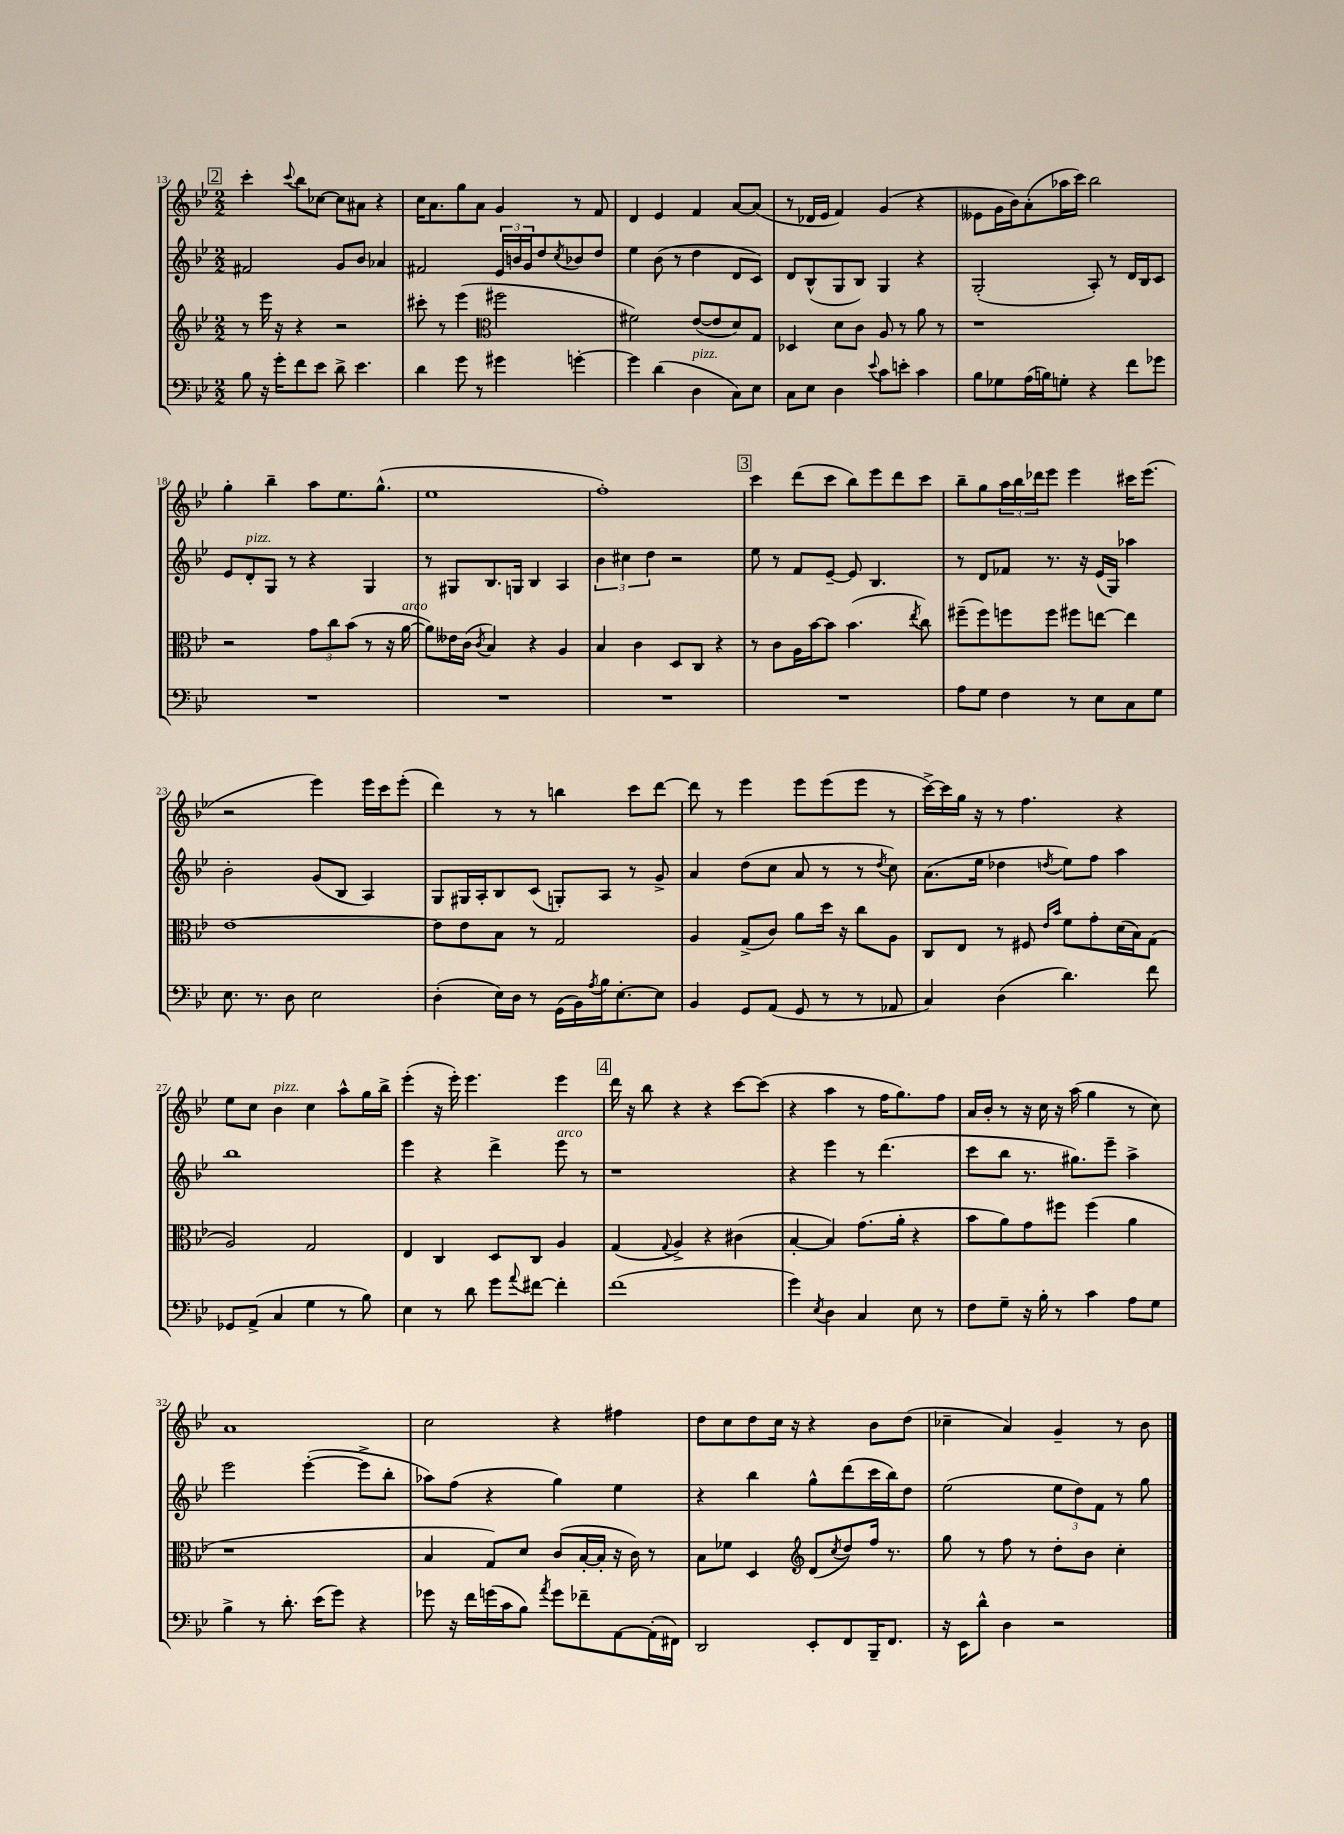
<<
\new StaffGroup <<
\new Staff = "s0" {
    \clef treble \key bes \major \numericTimeSignature \time 2/2
    \mark \markup { \box "2" } c'''4-. \appoggiatura { c'''8 } bes''8 ces''8~ ces''8 ais'8 r4 |
    c''16 a'8. g''8 a'8 g'4 r8 f'8 |
    d'4 ees'4 f'4 a'8~ a'8( |
    r8 des'16 ees'16 f'4) g'4( r4 |
    eeses'8 g'16 bes'16) a'8-.( aes''16 c'''16) bes''2 |
    g''4-. bes''4-- a''8 ees''8. g''8.-^( |
    ees''1 |
    f''1-.) |
    \mark \markup { \box "3" } c'''4 d'''8( c'''8 bes''8) ees'''8 d'''8 c'''8 |
    bes''8-- g''8 \tuplet 3/2 { a''16 bes''16 des'''16 } ees'''8 ees'''4 cis'''16 ees'''8.( |
    r2 ees'''4) ees'''16 c'''16 ees'''8-.( |
    d'''4) r8 r8 b''4 c'''8 d'''8~ |
    d'''8 r8 ees'''4 ees'''8 ees'''8( ees'''8 r8 |
    c'''16~->) c'''16 g''16 r16 r8 f''4. r4 |
    ees''8 c''8 bes'4^\markup { \italic "pizz." } c''4 a''8-^ g''16 bes''16-> |
    ees'''4-.( r16 ees'''16-.) ees'''4. ees'''4 |
    \mark \markup { \box "4" } d'''16 r16 bes''8 r4 r4 c'''8~ c'''8( |
    r4 a''4 r8 f''16 g''8.) f''8 |
    a'16 bes'16-. r8 r16 c''16 r16 a''16( g''4 r8 c''8) |
    a'1 |
    c''2 r4 fis''4 |
    d''8 c''8 d''8 c''16 r16 r4 bes'8 d''8( |
    ces''4-- a'4) g'4-- r8 bes'8 \bar "|." |
}
\new Staff = "s1" {
    \clef treble \key bes \major \numericTimeSignature \time 2/2
    \mark \markup { \box "2" } fis'2 g'8 bes'8 aes'4 |
    fis'2 \tuplet 3/2 { ees'16 b'16 g'16 } d''8 \acciaccatura { c''8 } bes'8 d''8 |
    ees''4 bes'8( r8 d''4 d'8 c'8) |
    d'8 bes8-^( g8 bes8) g4 r4 |
    g2-.( a8-.) r8 d'16 bes16 c'8 |
    ees'8 d'8-.^\markup { \italic "pizz." } g8 r8 r4 g4 |
    r8 gis8 bes8. g16 bes4 a4 |
    \tuplet 3/2 { bes'4 cis''4 d''4 } r2 |
    \mark \markup { \box "3" } ees''8 r8 f'8 ees'8~-- ees'8 bes4. |
    r8 d'8 fes'8 r8. r16 ees'16( g16) aes''4 |
    bes'2-. g'8( bes8 a4) |
    g8 gis16 a16-. bes8 c'8( g8-.) a8 r8 g'8-> |
    a'4 d''8( c''8 a'8 r8 r8 \acciaccatura { d''8 } c''8) |
    a'8.( ees''16 des''4 \acciaccatura { d''8 } ees''8) f''8 a''4 |
    bes''1 |
    ees'''4 r4 d'''4-> ees'''8^\markup { \italic "arco" } r8 |
    \mark \markup { \box "4" } r1 |
    r4 ees'''4 r8 d'''4.( |
    c'''8 bes''8 r8. gis''8.) ees'''8-- a''4-> |
    ees'''2 ees'''4~-.( ees'''8-> bes''8-. |
    aes''8) f''8( r4 g''4) ees''4 |
    r4 bes''4 g''8-^ d'''8( c'''16 bes''16) d''8 |
    ees''2( \tuplet 3/2 { ees''8 d''8) f'8 } r8 g''8 \bar "|." |
}
\new Staff = "s2" {
    \clef treble \key bes \major \numericTimeSignature \time 2/2
    \mark \markup { \box "2" } r8 ees'''16 r16 r4 r2 |
    cis'''8-. r8 ees'''4( \clef alto fis''2 |
    fis'2) ees'8~( ees'8 d'8) g8 |
    des4 d'8 c'8 a8 r8 a'8 r8 |
    r1 |
    r2 \tuplet 3/2 { g'8 c''8 bes'8( } r8 r16 a'16~^\markup { \italic "arco" } |
    a'8) eeses'16 c'16( \acciaccatura { c'8 } bes4) r4 a4 |
    bes4 c'4 d8 c8 r4 |
    \mark \markup { \box "3" } r8 c'8 a16 bes'16~ bes'8 bes'4.( \acciaccatura { ees''8 } c''8) |
    fis''8--( fis''8) f''8 f''8 fis''8 e''8~ e''4 |
    ees'1~ |
    ees'8 ees'8 bes8 r8 g2 |
    a4 g8->( c'8) a'8 d''16 r16 c''8 a8 |
    c8 ees8 r8 fis8 \grace { ees'16 bes'16 } f'8 g'8-. d'16( bes16) g8( |
    a2) g2 |
    ees4 c4 d8 c8 a4 |
    \mark \markup { \box "4" } g4( \appoggiatura { g8 } a4->) r4 cis'4( |
    bes4~-. bes4) g'8.( a'16-. r4 |
    bes'8 a'8) g'8 fis''8 fis''4( a'4 |
    r1 |
    bes4 g8) d'8 c'8( bes16~-. bes16-. r16 c'16) r8 |
    bes8 fes'8 d4 \clef treble d'8( \acciaccatura { c''8 } d''8) f''16 r8. |
    g''8 r8 f''8 r8 d''8-. bes'8 c''4-. \bar "|." |
}
\new Staff = "s3" {
    \clef bass \key bes \major \numericTimeSignature \time 2/2
    \mark \markup { \box "2" } bes8 r16 g'16-. f'8 ees'8 d'8-> ees'4. |
    d'4 g'8 r8 gis'4 g'4~-. |
    g'4 d'4( d4^\markup { \italic "pizz." } c8) ees8 |
    c8 ees8 d4 \appoggiatura { ees'8 } c'8 e'8-. c'4 |
    bes8 ges8 a16( b16) g8-. r4 f'8 ges'8 |
    R1 |
    R1 |
    R1 |
    \mark \markup { \box "3" } R1 |
    a8 g8 f4 r8 ees8 c8 g8 |
    ees8. r8. d8 ees2 |
    d4-.( ees16) d16 r8 g,16( bes,16) \acciaccatura { a8 } bes16 ees8.~-. ees8 |
    bes,4 g,8 a,8( g,8 r8 r8 aes,8 |
    c4) d4( d'4.) f'8 |
    ges,8 a,8->( c4 g4 r8 bes8) |
    ees4 r8 d'8 g'8 \appoggiatura { a'8 } fis'8~ fis'4-. |
    \mark \markup { \box "4" } f'1( |
    g'4) \acciaccatura { ees8 } d4 c4 ees8 r8 |
    f8 g8-- r16 bes16-. r8 c'4 a8 g8 |
    bes4-> r8 d'8.-. ees'16( g'8) r4 |
    ges'8 r16 f'16 g'16( c'16 bes8) \acciaccatura { a'8 } g'8 fes'8-- a,8~ a,16-.( fis,16) |
    d,2 ees,8-. f,8 bes,,16-- f,8. |
    r16 ees,16 d'8-^ d4 r2 \bar "|." |
}
>>
>>
\layout { \context { \Score currentBarNumber = #13 } }
